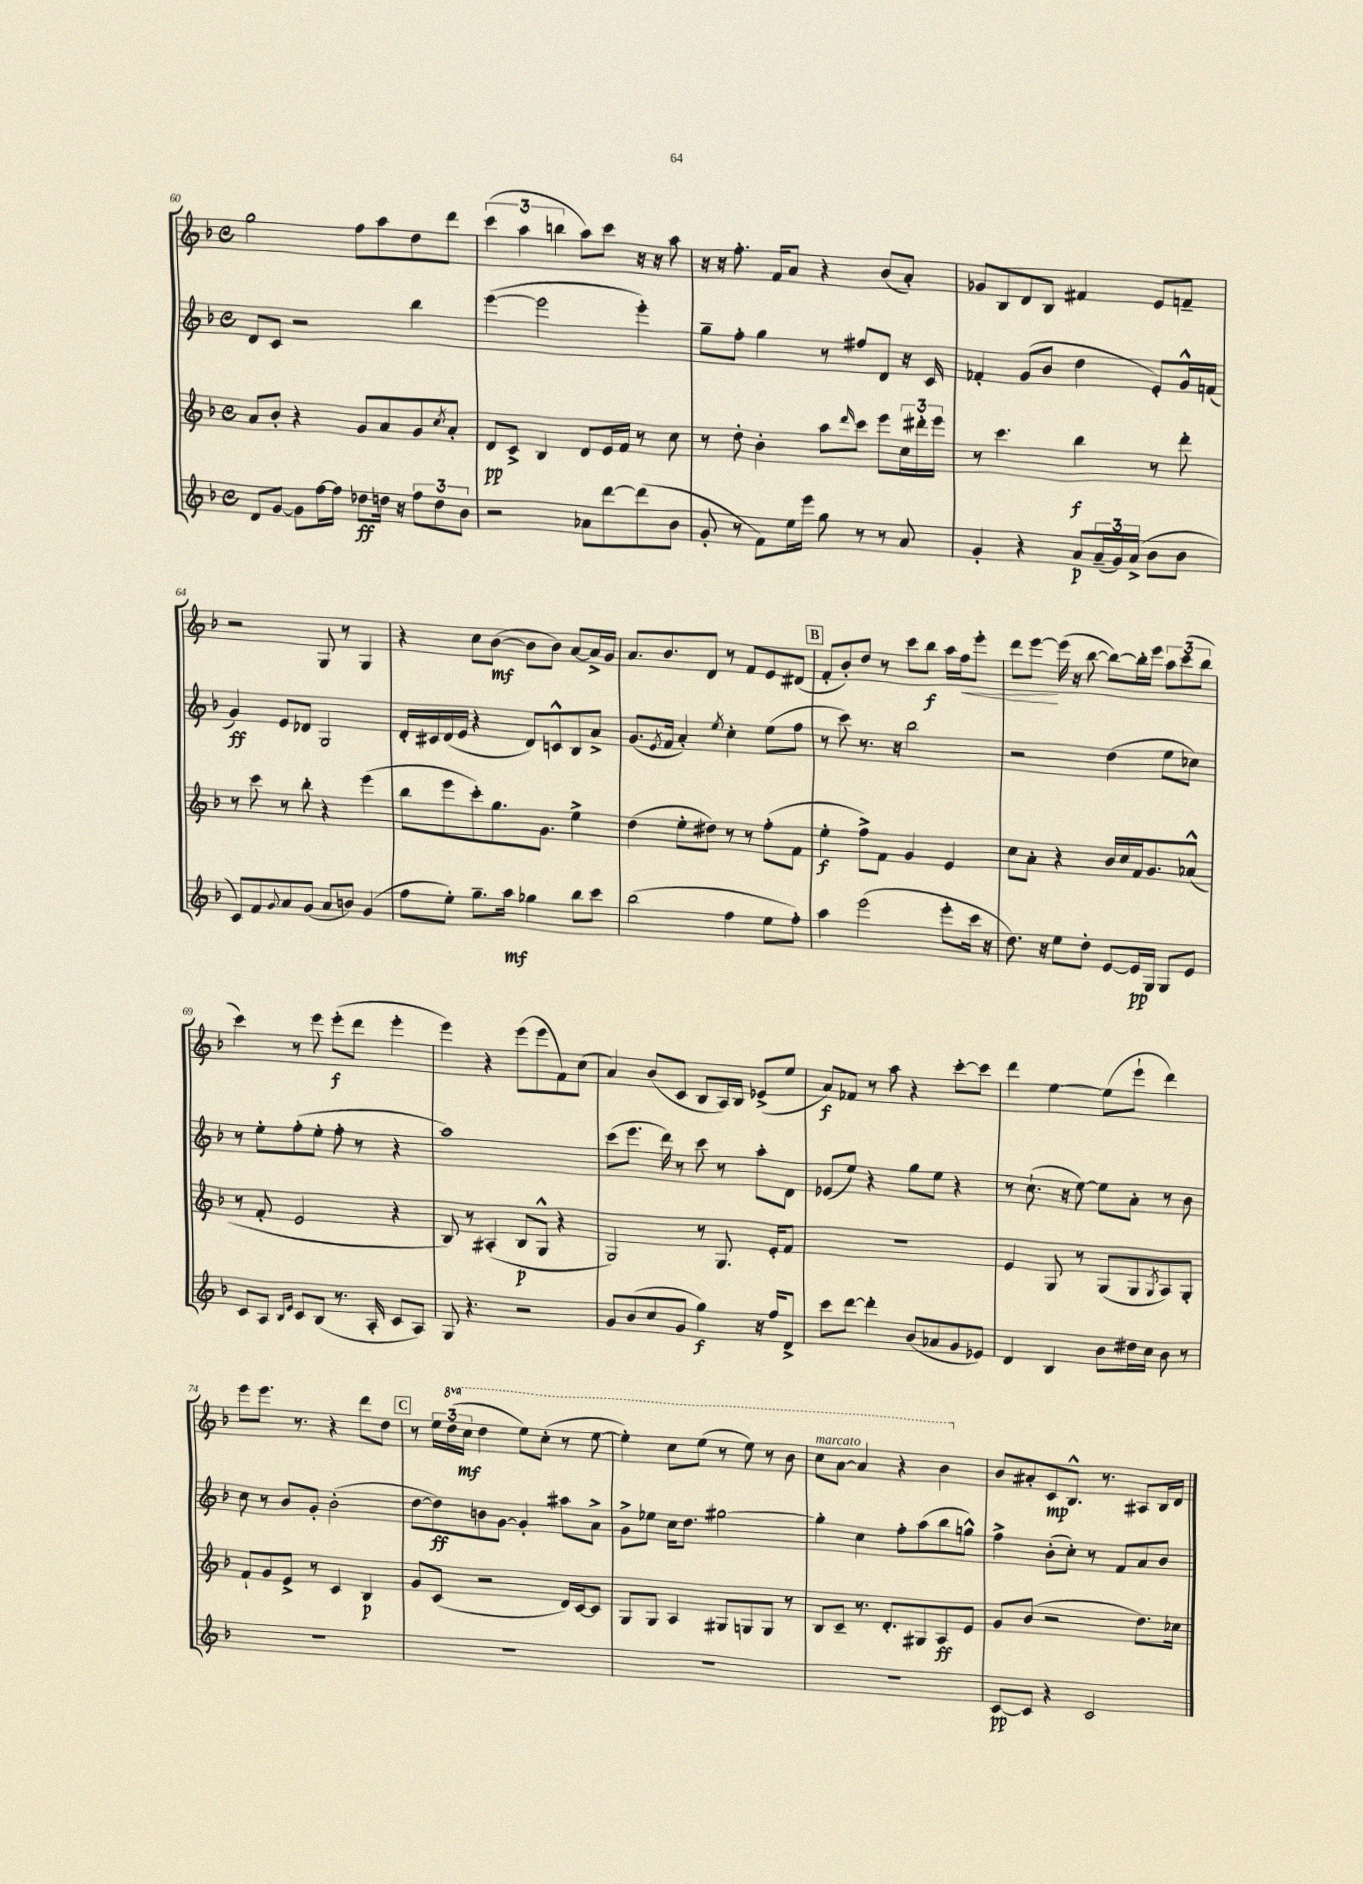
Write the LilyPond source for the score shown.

<<
\new StaffGroup <<
\new Staff = "s0" {
    \clef treble \key f \major \defaultTimeSignature \time 4/4 \set Staff.ottavationMarkups = #ottavation-simple-ordinals
    g''2 f''8 a''8 d''8 d'''8 |
    \tuplet 3/2 { c'''4( a''4 b''4 } a''8) c'''8 r16 r16 a''8 |
    r16 r16 f''8.-. f'16 a'8 r4 bes'8( a'8-.) |
    ges'8 bes8 d'8 bes8 fis'4 e'8 f'8-- |
    r2 g8 r8 g4 |
    r4 c''8 bes'8~\mf( bes'8 bes'8) a'8~ a'16-> g'16 |
    a'8. bes'8. d'8 r8 f'8 e'8 dis'8( |
    \mark \markup { \box "B" } f'8-. bes'8-.) d''8 r8 c'''8 bes''8\f a''16 f''16\< e'''8-. |
    d'''8 e'''8~\! e'''16( r16 bes''8~ bes''8~) bes''16-. e'''16 \tuplet 3/2 { a''8 c'''8( bes''8 } |
    c'''4) r8 e'''8 e'''8-.\f( d'''8 e'''4-. |
    e'''4) r4 e'''8( e'''8 f'8) c''8( |
    a'4) bes'8( c'8 bes8 a16) bes16 ees'8->( e''8 |
    a'8\f) fes'8 r8 a''8 r4 c'''8~-. c'''8 |
    d'''4 e''4~ e''8( e'''8-! d'''4) |
    e'''8 e'''8. r8. r4 d'''8 d''8 |
    \mark \markup { \box "C" } r8 \tuplet 3/2 { e''16 \ottava #1 d'''16( c'''16\mf } d'''4 e'''8) c'''8-.( r8 e'''8~ |
    e'''4-.) c'''8 e'''8( r8 e'''8) r8 bes''8 |
    c'''8^\markup { \italic "marcato" } a''8~ a''4 r4 bes''4 \ottava #0 |
    bes'8 ais'8-. c'8\mp bes8.-^ r8. ais8 bes16 d'16 \bar "|." |
}
\new Staff = "s1" {
    \clef treble \key f \major \defaultTimeSignature \time 4/4
    d'8 c'8 r2 bes''4 |
    e'''4~( e'''2 e'''4-.) |
    g''8-- f''8-. g''4 r8 fis''8 d'8 r16 c'16 |
    fes'4-. g'8( bes'8 d''4 e'8-.) g'16-^ f'16( |
    g'4\ff) e'8 des'8 g2 |
    d'16-. cis'16 d'16( e'16 r4 d'8) c'8-^ bes8 a'8-> |
    g'8.( \acciaccatura { e'8 } f'16 a'4-.) \acciaccatura { e''8 } c''4-. e''8( f''8 |
    \mark \markup { \box "B" } r8 c'''8) r8. r16 bes''2 |
    r2 d''4( e''8 ces''8) |
    r8 e''8-. f''8-.( e''8-. f''8-. r8 r4 |
    a''1) |
    c'''8( e'''8. d'''16) r8 c'''8 r8 a''8-. d'8 |
    ees'8( e''8) r4 g''8 e''8 r4 |
    r8 c''8.-!( r16 e''8~) e''8 a'8-. r8 bes'8 |
    c''8 r8 bes'8 g'8-. bes'2-.( |
    \mark \markup { \box "C" } d''8~ d''8\ff) b'8 g'8~ g'4-. ais''8 a'8-> |
    g'8-> ees''8 c''16 d''8. gis''2~ |
    gis''4-. c''4 f''8-. a''8( bes''8 g''8-^) |
    f''4-> bes'8-.( c''8-.) r8 f'8 a'8 bes'8 \bar "|." |
}
\new Staff = "s2" {
    \clef treble \key f \major \defaultTimeSignature \time 4/4
    a'8 bes'8-. r4 g'8 a'8 g'8 \acciaccatura { c''8 } a'8-. |
    d'8\pp c'8-> bes4 d'8 e'16 f'16 r8 c''8 |
    r8 d''8-. bes'4-. a''8 \grace { d'''16 } c'''8 e'''8 \tuplet 3/2 { c''16 dis'''16-. e'''16 } |
    r8 c'''4. bes''4\f r8 d'''8-. |
    r8 c'''8 r8 bes''8-. r4 e'''4( |
    bes''8 e'''8 c'''8-.) g''8. g'8. e''4-> |
    d''4( e''8-. dis''8) r8 r8 f''8-.( f'8 |
    \mark \markup { \box "B" } e''4-.\f f''8->) f'8 g'4 e'4 |
    c''8 a'8-. r4 bes'16 c''16 f'16 g'8. aes'8-^( |
    r8 f'8-. e'2 r4 |
    bes8) r8 ais4-.( bes8\p g8-^ r4 |
    g2) r8 g8. e'16-. f'8 |
    R1 |
    e'4 g8 r8 g8( g8 \acciaccatura { g8 } a8) g8-. |
    f'8-! g'8 e'8-> r8 c'4 bes4\p |
    \mark \markup { \box "C" } g'8 c'8( r2 d'16) c'16~ c'8 |
    g8 g8 a4 gis8 g8 g8 r8 |
    bes8 c'8-- r8. d'8.-. gis8 a8\ff e'8 |
    g'8 bes'8( r2 d''8.) ces''16 \bar "|." |
}
\new Staff = "s3" {
    \clef treble \key f \major \defaultTimeSignature \time 4/4
    d'8 g'8~ g'8 f''16~ f''16 des''8\ff d''16 r16 \tuplet 3/2 { f''8 d''8 bes'8 } |
    r2 aes'8 d'''8~ d'''8( bes'8 |
    g'8-. r8 f'8) e''16 e'''16 g''8 r8 r8 a'8 |
    g'4-. r4 a'8\p \tuplet 3/2 { a'16--( g'16) a'16->( } bes'8 bes'8 |
    c'8) f'8 \appoggiatura { g'8 } a'8 g'8( a'8 b'8) g'4( |
    f''8 e''8-.) g''8.-- a''16\mf ges''4 bes''8 c'''8 |
    bes''2( f''4 e''8 f''8-.) |
    \mark \markup { \box "B" } a''4 e'''2( e'''8-. c'''16 r16 |
    d''8.) r16 e''8 d''8-. e'8~ e'16\pp g16 g8 e'8 |
    c'8 a8 \grace { bes16 e'16 } c'8 bes8( r8. a16-. c'8 a8) |
    g8 r4. r2 |
    g'8 bes'8( c''8 g'8 g''4\f) r16 f''16 d'8-> |
    c'''8 d'''8~ d'''4-. bes'8( aes'8 g'8 ees'8) |
    d'4 bes4 bes'8 dis''16 c''16 bes'8 r8 |
    R1 |
    \mark \markup { \box "C" } R1 |
    R1 |
    R1 |
    c'8~\pp c'8 r4 c'2 \bar "|." |
}
>>
>>
\layout { \context { \Score currentBarNumber = #60 } }
